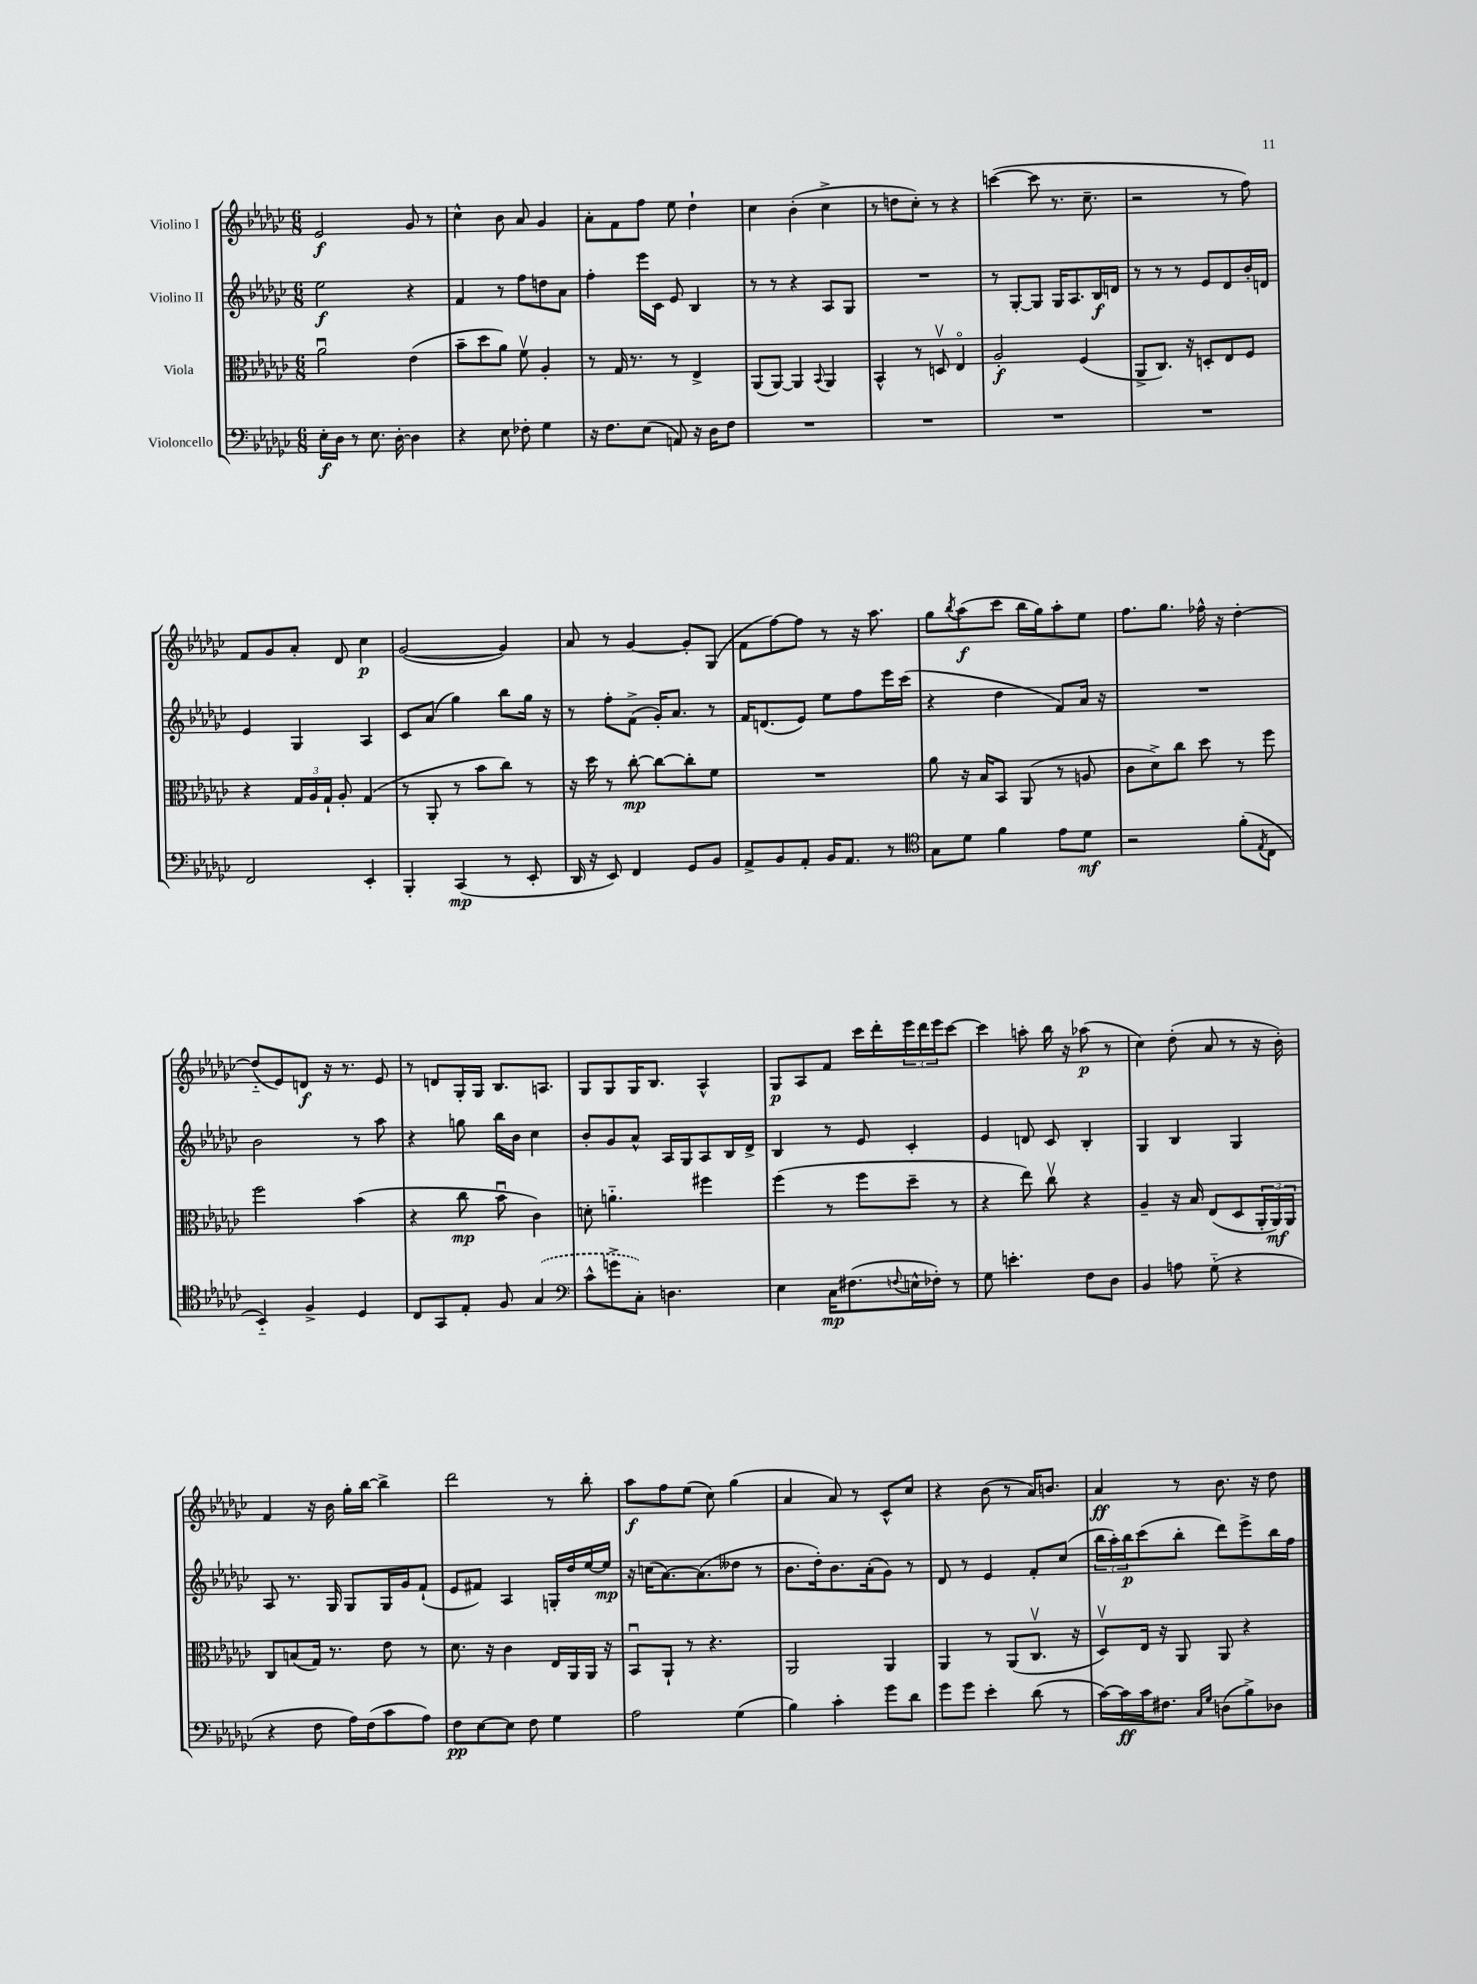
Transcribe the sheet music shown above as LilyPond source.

<<
\new StaffGroup <<
\new Staff = "s0" \with { instrumentName = "Violino I" } {
    \clef treble \key ges \major \numericTimeSignature \time 6/8
    ees'2\f ges'8 r8 |
    ces''4-^ bes'8 aes'8 ges'4 |
    aes'8-. f'8 f''8 ees''8 des''4-! |
    ces''4 bes'4-.( ces''4-> |
    r8 d''8 ces''8-.) r8 r4 |
    c'''4~( c'''8 r8. ces''8.-- |
    r2 r8 f''8) |
    f'8 ges'8 aes'8-. des'8 ces''4\p |
    ges'2~( ges'4) |
    aes'8 r8 ges'4~ ges'8-. ges8( |
    f'8 f''8~) f''8 r8 r16 aes''8. |
    ges''8 \acciaccatura { bes''8 } aes''8\f( ces'''8 bes''16 ges''16) aes''8-. ees''8 |
    f''8. ges''8. fes''16-^ r16 des''4~-. |
    des''8-_( ees'8) d'8\f r16 r8. ees'8 |
    r8 d'8 ges16-. ges16 bes8. a8. |
    ges8 ges8 ges16 bes8. aes4-^ |
    ges8\p aes8 f'8 ces'''16 des'''16-. \tuplet 3/2 { ees'''16 des'''16 ees'''16 } ces'''8~ |
    ces'''4 a''8-. bes''16 r16 aes''8\p( r8 |
    ces''4) des''8-.( aes'8 r8 r16 bes'16-.) |
    f'4 r16 bes'16 ges''16-. bes''16~ bes''4-> |
    des'''2 r8 bes''8-. |
    aes''8\f f''8 ees''8( ces''8) ges''4( |
    aes'4 aes'8) r8 ces'8-^ ces''8 |
    r4 bes'8( r8 aes'16) b'8. |
    aes'4\ff r8 bes'8. r16 des''8 \bar "|." |
}
\new Staff = "s1" \with { instrumentName = "Violino II" } {
    \clef treble \key ges \major \numericTimeSignature \time 6/8
    ees''2\f r4 |
    f'4 r8 f''8 d''8 aes'8 |
    f''4-. ees'''16 ces'16 ees'8 bes4 |
    r8 r8 r4 aes8 ges8 |
    R2. |
    r8 ges8~-. ges8 ges16 aes8. bes16\f d'16 |
    r8 r8 r8 ees'8 des'8 bes'16-. d'16 |
    ees'4 ges4 aes4 |
    ces'8 aes'8( ges''4) bes''8 ges''16 r16 |
    r8 f''8-. f'8->( ges'16-.) aes'8. r8 |
    f'16 d'8.( ees'8) ees''8 f''8 ees'''16 ces'''16( |
    r4 des''4 f'8) aes'16 r16 |
    R2. |
    bes'2 r8 aes''8 |
    r4 g''8 bes''16 bes'16 ces''4 |
    bes'8-. ges'8 aes'8-^ aes16 ges16 aes8 bes16 des'16-> |
    bes4 r8 ees'8 ces'4-. |
    ees'4 d'8 ces'8 bes4-. |
    ges4 bes4 ges4 |
    aes8 r8. ges16 ges8 ges16 ges'16 f'8-!( |
    ees'8 fis'8) aes4 g16-. des''16 ees''16~ ees''16\mp |
    r16 c''16( aes'8.~) aes'8.( deses''8 r8 |
    bes'8. des''16-.) bes'8. aes'16-.( ges'8) r8 |
    des'8 r8 ees'4 f'8-. ces''8( |
    \tuplet 3/2 { bes''16 aes''16-.) bes''16\p } ces'''8( bes''8-. des'''8) ees'''8-> bes''16 f''16 \bar "|." |
}
\new Staff = "s2" \with { instrumentName = "Viola" } {
    \clef alto \key ges \major \numericTimeSignature \time 6/8
    aes'2\downbow ees'4( |
    bes'8-- des''8 aes'8) f'8\upbow aes4-. |
    r8 ges16 r8. r8 ees4-> |
    aes,8( aes,8~) aes,4 \appoggiatura { bes,8 } aes,4 |
    bes,4-^ r8 d8\upbow ees4\flageolet |
    aes2-.\f f4( |
    aes,8-> ces8.) r16 d8-. ees8 f8 |
    r4 \tuplet 3/2 { ges16 aes16 ges16-! } aes8-. ges4( |
    r8 aes,8-. r8 bes'8 ces''8) r8 |
    r16 des''16 r8 ces''8~-.\mp ces''8~ ces''8-. f'8 |
    R2. |
    aes'8 r16 bes16 bes,8 aes,8( r8 a8 |
    ces'8 des'8->) ces''8 des''8 r8 f''8 |
    f''2 bes'4( |
    r4 ces''8\mp bes'8\downbow ces'4) |
    d'8-. a'4.-_ fis''4 |
    f''4( r8 f''8 des''8-- r8 |
    r4 ees''8) ces''8\upbow r4 |
    aes4-- r16 bes16 ees8( des8 \tuplet 3/2 { aes,16-. aes,16\mf) aes,16 } |
    ces8 b8( ges16) r8. ees'8 r8 |
    des'8. r16 ces'4 ees16 aes,16 aes,16 r16 |
    bes,8\downbow aes,8-! r8 r4. |
    aes,2 aes,4 |
    aes,4 r8 aes,8( ces8.\upbow r16 |
    des8\upbow) ees16 r16 aes,8 aes,8 r4 \bar "|." |
}
\new Staff = "s3" \with { instrumentName = "Violoncello" } {
    \clef bass \key ges \major \numericTimeSignature \time 6/8
    ees16-.\f des16 r8 ees8. des16~-. des4 |
    r4 ees8 fes8-. ges4 |
    r16 f8. ees8( a,8) r16 des16 f8 |
    R2. |
    R2. |
    R2. |
    R2. |
    f,2 ees,4-. |
    bes,,4-. ces,4\mp( r8 ees,8-. |
    des,16 r16 ees,8) f,4 ges,8 bes,8 |
    aes,8-> bes,8 aes,8-. bes,16 aes,8. r8 |
    \clef tenor ges8 des'8 f'4 ees'8 des'8\mf |
    r2 f'8-.( \acciaccatura { ees8 } ces8 |
    bes,4-_) f4-> des4 |
    ces8 ges,8 ees8-. f8 \once \slurDashed ges4( |
    \clef bass ces'8-^ g'8-> ces8-.) d4. |
    ees4 ces16\mp fis8.( \appoggiatura { f8 } e16-^ fes16-.) r8 |
    ges8 e'4.-. f8 des8 |
    bes,4 a8 ges8-_( r4 |
    r4 f8 aes16) f16( ces'8 aes8) |
    f8\pp ees8~ ees8 f8 ges4 |
    aes2 ges4( |
    bes4) ces'4-. ges'8 des'8 |
    ges'8 ges'8 ees'4-. des'8( r8 |
    ces'16~) ces'16\ff ces'16 fis8. \grace { ces16 ges16 } d8( bes8->) des8 \bar "|." |
}
>>
>>
\layout { \context { \Score \remove "Bar_number_engraver" } }
